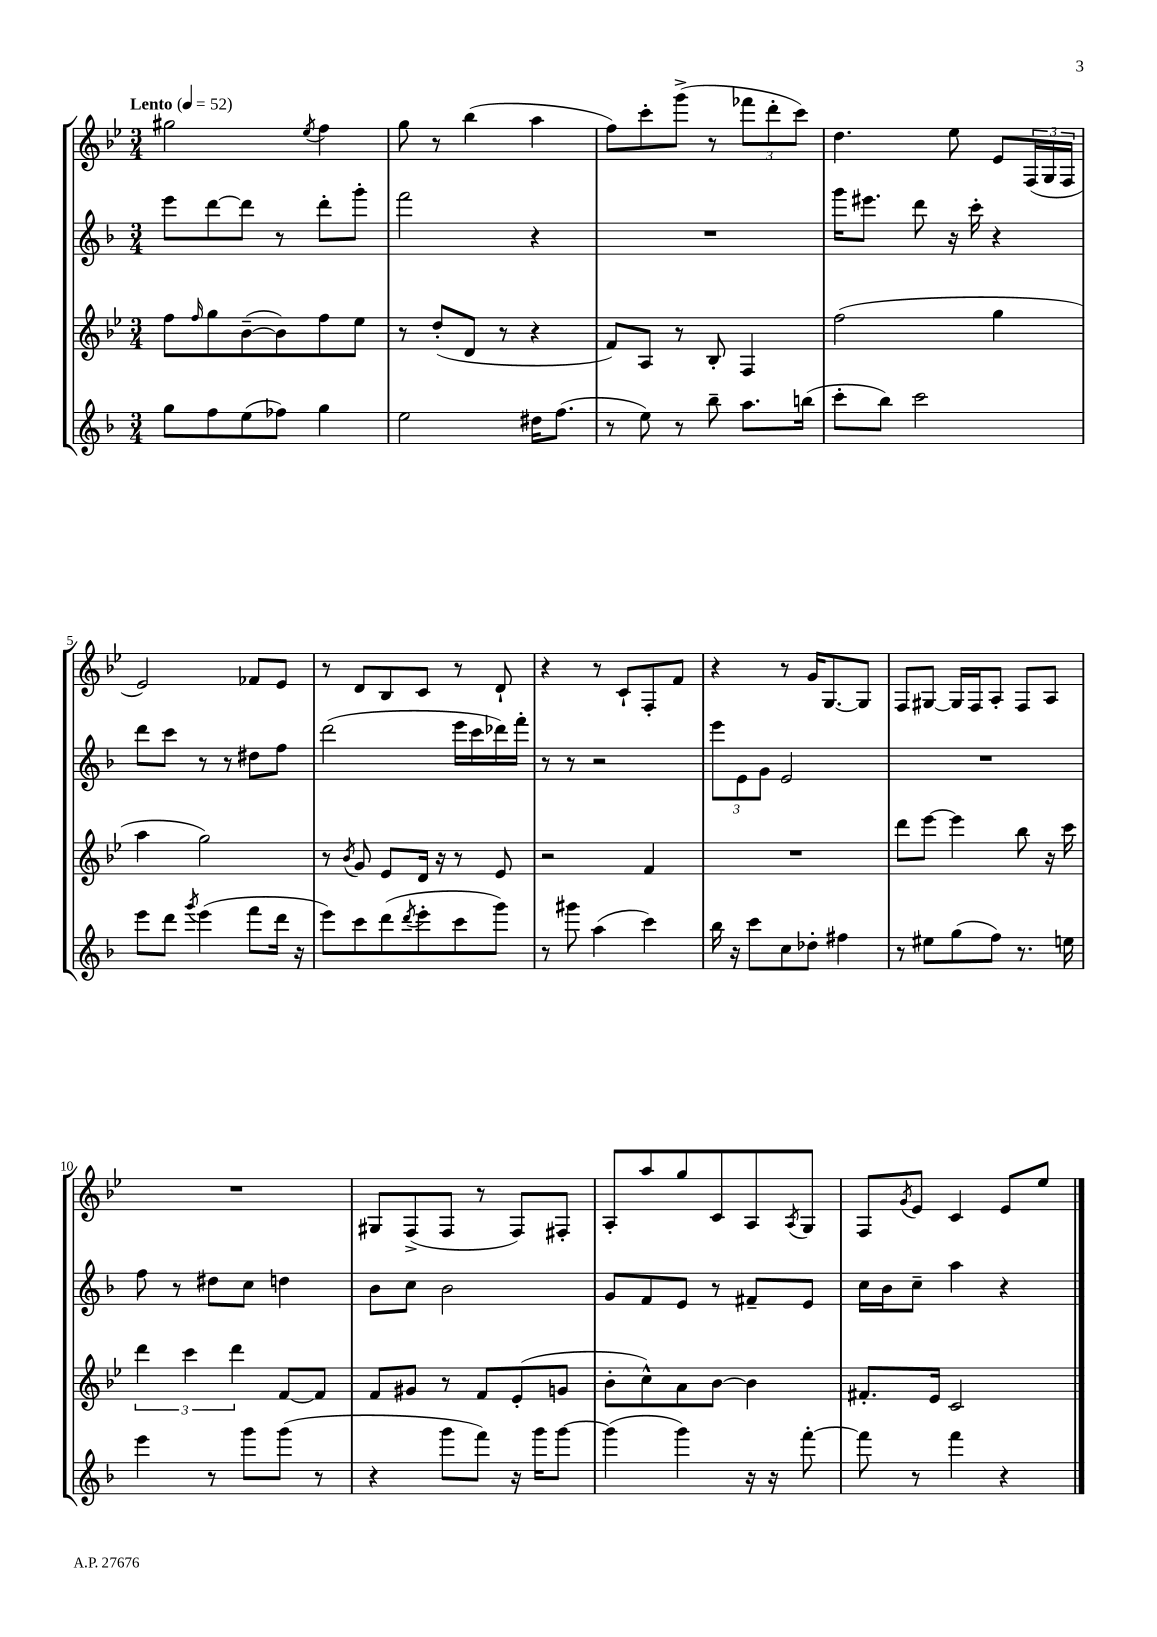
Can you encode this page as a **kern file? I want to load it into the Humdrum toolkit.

**kern	**kern	**kern	**kern
*part4	*part3	*part2	*part1
*staff4	*staff3	*staff2	*staff1
*clefG2	*clefG2	*clefG2	*clefG2
*k[b-]	*k[b-e-]	*k[b-]	*k[b-e-]
*M3/4	*M3/4	*M3/4	*M3/4
*MM52	*MM52	*MM52	*MM52
=1	=1	=1	=1
!	!	!	!LO:TX:a:B:t=Lento
8gg\L	8ff\L	8eee\L	2gg#X\
.	16qqff/	.	.
8ff\	8gg\	[8ddd\	.
(8ee\	([8b-~\	8ddd\J]	.
8ff-X\J)	8b-\])	8r	.
.	.	.	8qee-/
4gg\	8ff\	8ddd'\L	4ff\
.	8ee-\J	8ggg'\J	.
=2	=2	=2	=2
2ee\	8r	2fff\	8gg\
.	(8dd'/L	.	8r
.	8d/J	.	(4bb-\
.	8r	.	.
16dd#X\KL	4r	4r	4aa\
(8.ff\J	.	.	.
=3	=3	=3	=3
8r	8f/L)	2.r	8ff\L)
8ee\)	8A/J	.	8ccc'\
8r	8r	.	(8ggg^\J
8bb-~\	8B-'/	.	8r
8.aa\L	4F/	.	12fff-X\L
.	.	.	12ddd'\
.	.	.	12ccc\J)
(16bbn\Jk	.	.	.
=4	=4	=4	=4
8ccc'\L	(2ff\	16ggg\KL	4.dd\
.	.	8.eee#X\J	.
8bb-\J)	.	.	.
2ccc\	.	8ddd\	.
.	.	16r	8ee-\
.	.	16ccc'\	.
.	4gg\	4r	8e-/L
.	.	.	(24F/L
.	.	.	24G/
.	.	.	24F/JJ
!!LO:LB:g=z
=5	=5	=5	=5
8eee\L	4aa\	8ddd\L	2e-/)
8ddd\J	.	8ccc\J	.
8qggg/	.	.	.
(4eee\	2gg\)	8r	.
.	.	8r	.
8fff\L	.	8dd#X\L	8f-X/L
16ddd\Jk	.	8ff\J	8e-/J
16r	.	.	.
=6	=6	=6	=6
8eee\L)	8r	(2ddd\	8r
.	8qb-/	.	.
8ccc\	8g/	.	8d/L
(8ddd\	8e-/L	.	8B-/
8qddd/	.	.	.
8eee'\	16d/Jk	.	8c/J
.	16r	.	.
8ccc\	8r	16eee\LL	8r
.	.	16ccc\	.
8ggg\J)	8e-/	16ddd-X\)	8d`/
.	.	16fff'\JJ	.
=7	=7	=7	=7
8r	2r	8r	4r
8ggg#X\	.	8r	.
(4aa\	.	2r	8r
.	.	.	8c`/L
4ccc\)	4f/	.	8F'/
.	.	.	8f/J
=8	=8	=8	=8
16bb-\	2.r	12eee\L	4r
16r	.	.	.
.	.	12e\	.
8ccc\L	.	.	.
.	.	12g\J	.
8cc\	.	2e/	8r
8dd-X'\J	.	.	16g/KL
.	.	.	[8.G/
4ff#X\	.	.	.
.	.	.	8G/J]
=9	=9	=9	=9
8r	8ddd\L	2.r	8F/L
8ee#X\L	[8eee-\J	.	[8G#X/J
(8gg\	4eee-\]	.	16G#/LL]
.	.	.	16F/J
8ff\J)	.	.	8A'/J
8.r	8bb-\	.	8F/L
.	16r	.	8A/J
16een\	16ccc\	.	.
!!LO:LB:g=z
=10	=10	=10	=10
4eee\	6ddd\	8ff\	2.r
.	.	8r	.
.	6ccc\	.	.
8r	.	8dd#X\L	.
.	6ddd\	.	.
8ggg\L	.	8cc\J	.
(8ggg\J	[8f/L	4ddn\	.
8r	8f/J]	.	.
=11	=11	=11	=11
4r	8f/L	8b-\L	8G#X/L
.	8g#X/J	8cc\J	(8F^/
8ggg\L	8r	2b-\	8F/J
8fff\J)	8f/L	.	8r
16r	(8e-'/	.	8F/L)
16ggg\KL	.	.	.
[8ggg\J	8gn/J	.	8F#X'/J
=12	=12	=12	=12
(4ggg\]	8b-'\L	8g/L	8A'/L
.	8cc^^\)	8f/	8aa/
4ggg\)	8a\	8e/J	8gg/
.	[8b-\J	8r	8c/
16r	4b-\]	8f#X~/L	8A/
16r	.	.	.
.	.	.	8qA/
[8fff'\	.	8e/J	8G/J
=13	=13	=13	=13
8fff\]	8.f#X'/L	16cc\LL	8F/L
.	.	16b-\J	.
.	.	.	8qg/
8r	.	8cc~\J	8e-/J
.	16e-/Jk	.	.
4fff\	2c/	4aa\	4c/
4r	.	4r	8e-/L
.	.	.	8ee-/J
==	==	==	==
*-	*-	*-	*-
